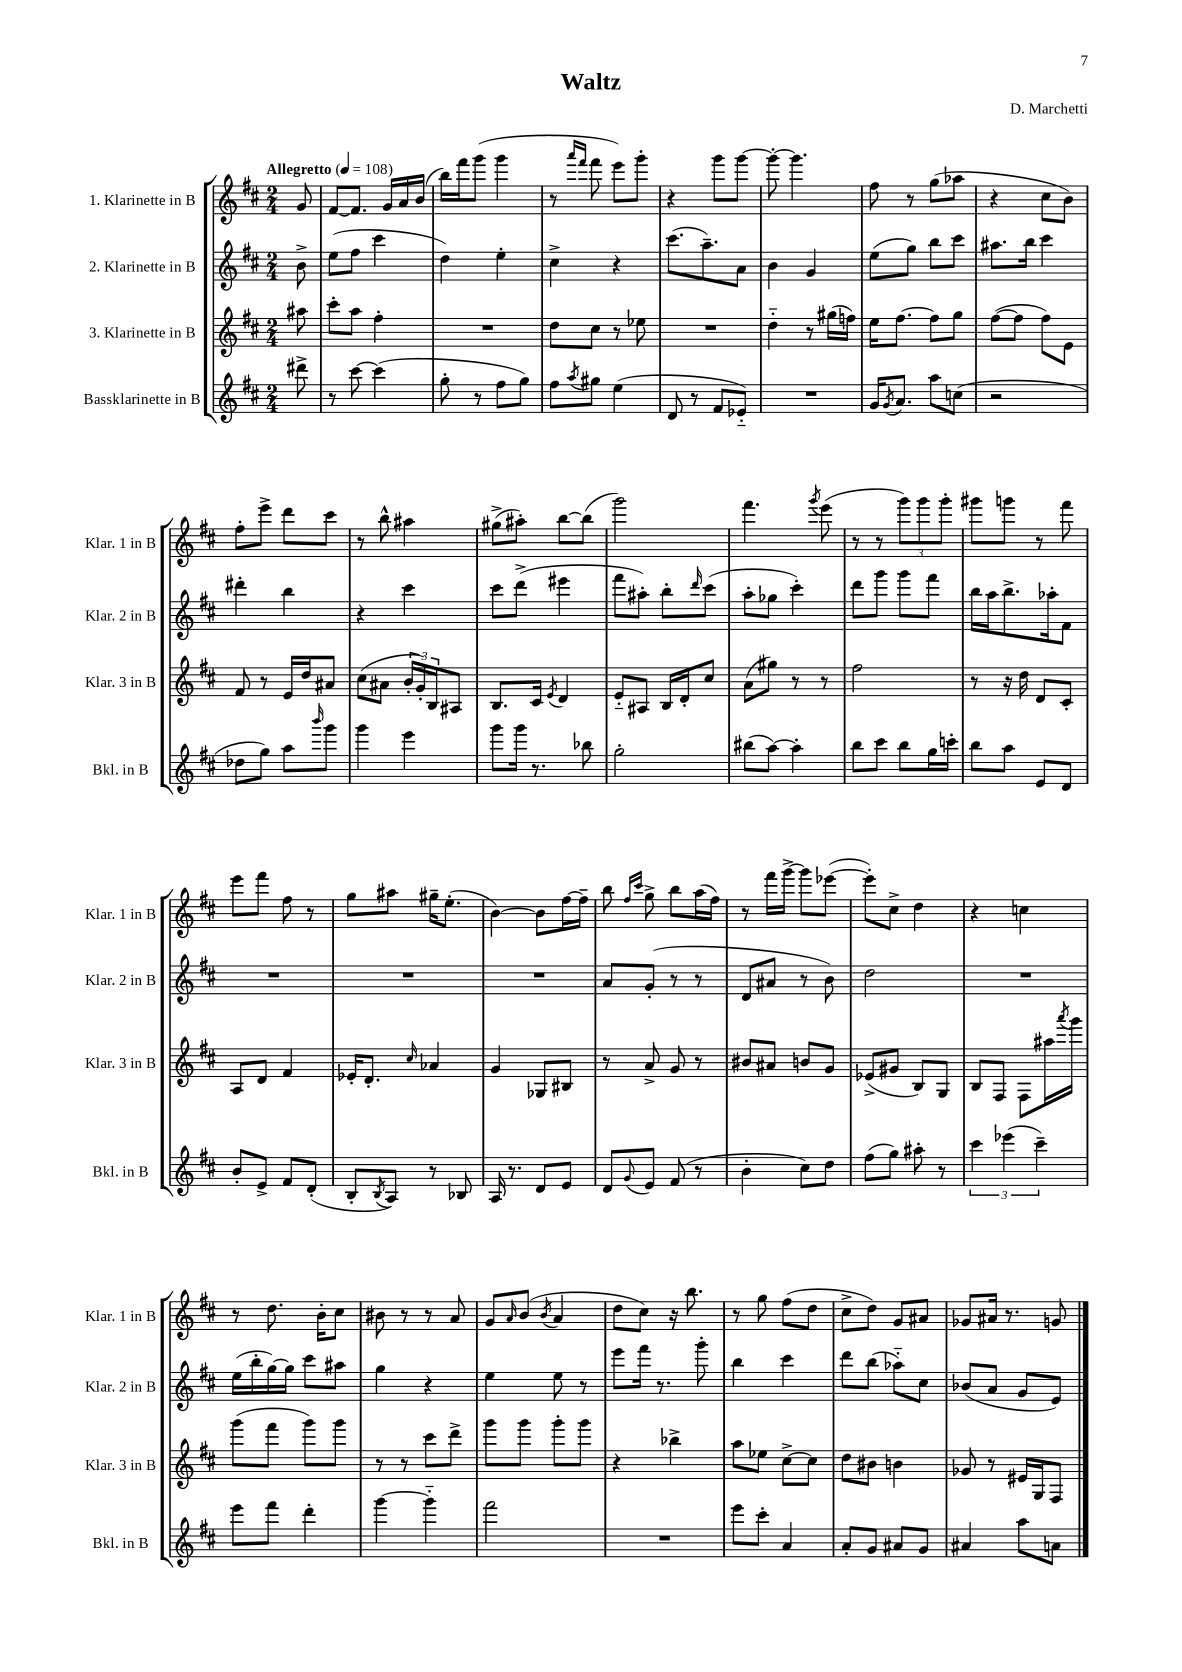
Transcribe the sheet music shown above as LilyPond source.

\header { title = "Waltz" composer = "D. Marchetti" }
<<
\new StaffGroup <<
\new Staff = "s0" \with { instrumentName = "1. Klarinette in B" shortInstrumentName = "Klar. 1 in B" } {
    \clef treble \key d \major \numericTimeSignature \time 2/4 \partial 8 \tempo "Allegretto" 4 = 108
    g'8 |
    fis'8~ fis'8. g'16 a'16 b'16( |
    b''16) fis'''16 g'''8( g'''4 |
    r8 \grace { a'''16 fis'''16 } fis'''8 e'''8) g'''8-. |
    r4 g'''8 g'''8~ |
    g'''8~-. g'''4. |
    fis''8 r8 g''8( aes''8 |
    r4 cis''8 b'8) |
    fis''8-. e'''8-> d'''8 cis'''8 |
    r8 b''8-^ ais''4 |
    gis''8->( ais''8-.) b''8~ b''8( |
    g'''2) |
    fis'''4. \acciaccatura { g'''8 } e'''8( |
    r8 r8 \tuplet 3/2 { g'''8) g'''8 g'''8-. } |
    gis'''8 g'''8 r8 fis'''8 |
    e'''8 fis'''8 fis''8 r8 |
    g''8 ais''8 gis''16-- e''8.-.( |
    b'4~) b'8 fis''16~ fis''16-- |
    b''8 \grace { fis''16 cis'''16 } g''8-> b''8 a''16( fis''16) |
    r8 fis'''16 g'''16~-> g'''8 ees'''8~( |
    ees'''8-.) cis''8-> d''4 |
    r4 c''4 |
    r8 d''8. b'16-. cis''8 |
    bis'8 r8 r8 a'8 |
    g'8 \grace { a'16 } b'8( \acciaccatura { b'8 } a'4 |
    d''8 cis''8) r16 b''8. |
    r8 g''8 fis''8( d''8 |
    cis''8-> d''8) g'8 ais'8 |
    ges'8 ais'16 r8. g'8 \bar "|." |
}
\new Staff = "s1" \with { instrumentName = "2. Klarinette in B" shortInstrumentName = "Klar. 2 in B" } {
    \clef treble \key d \major \numericTimeSignature \time 2/4 \partial 8
    b'8-> |
    e''8( fis''8 cis'''4 |
    d''4) e''4-. |
    cis''4-> r4 |
    cis'''8.( a''8.--) a'8 |
    b'4 g'4 |
    e''8( g''8) b''8 cis'''8 |
    ais''8. b''16 cis'''4 |
    dis'''4-. b''4 |
    r4 cis'''4 |
    cis'''8 d'''8->( eis'''4 |
    fis'''8 ais''8-.) b''8-. \grace { d'''16 } cis'''8( |
    a''8-. ges''8 cis'''4-.) |
    d'''8 g'''8 g'''8 fis'''8 |
    b''16 a''16 b''8.-> aes''16-. fis'8 |
    R2 |
    R2 |
    R2 |
    a'8 g'8-.( r8 r8 |
    d'8 ais'8 r8 b'8) |
    d''2 |
    R2 |
    e''16( b''16-. g''16~) g''16 cis'''8 ais''8 |
    g''4 r4 |
    e''4 e''8 r8 |
    e'''8 fis'''16 r8. g'''8-. |
    b''4 cis'''4 |
    d'''8 b''8( aes''8-_) cis''8 |
    bes'8( a'8 g'8 e'8) \bar "|." |
}
\new Staff = "s2" \with { instrumentName = "3. Klarinette in B" shortInstrumentName = "Klar. 3 in B" } {
    \clef treble \key d \major \numericTimeSignature \time 2/4 \partial 8
    ais''8 |
    cis'''8-. a''8 fis''4-. |
    R2 |
    d''8 cis''8 r8 ees''8 |
    R2 |
    d''4-_ r8 gis''16( f''16) |
    e''16 fis''8.~ fis''8 g''8 |
    fis''8~( fis''8 fis''8) e'8 |
    fis'8 r8 e'16 d''16 ais'8 |
    cis''8( ais'8 \tuplet 3/2 { b'16-. g'16-.) b16 } ais8 |
    b8. cis'16 \acciaccatura { e'8 } d'4 |
    e'8-_ ais8 b16 d'16-. cis''8 |
    a'8( gis''8) r8 r8 |
    fis''2 |
    r8 r16 d''16 d'8 cis'8-. |
    a8 d'8 fis'4 |
    ees'16-. d'8.-. \grace { cis''16 } aes'4 |
    g'4 ges8 bis8 |
    r8 a'8-> g'8 r8 |
    bis'8 ais'8 b'8 g'8 |
    ees'8->( gis'8 b8) g8 |
    b8 fis8 fis8 ais''16 \acciaccatura { a'''8 } g'''16 |
    g'''8( fis'''8 g'''8) g'''8 |
    r8 r8 cis'''8 d'''8-> |
    g'''8 g'''8 g'''8-. g'''8 |
    r4 bes''4-> |
    a''8 ees''8 cis''8~-> cis''8 |
    d''8 bis'8 b'4 |
    ges'8 r8 eis'16 g16 fis8 \bar "|." |
}
\new Staff = "s3" \with { instrumentName = "Bassklarinette in B" shortInstrumentName = "Bkl. in B" } {
    \clef treble \key d \major \numericTimeSignature \time 2/4 \partial 8
    dis'''8-> |
    r8 cis'''8~ cis'''4( |
    g''8-. r8 fis''8 g''8) |
    fis''8 \acciaccatura { a''8 } gis''8 e''4( |
    d'8 r8 fis'8 ees'8-_) |
    R2 |
    g'16 \acciaccatura { g'8 } a'8. a''8 c''8( |
    r2 |
    des''8 g''8) a''8 \grace { b'''16 } g'''8 |
    g'''4 e'''4 |
    g'''8 g'''16 r8. bes''8 |
    g''2-. |
    bis''8( a''8~) a''4-. |
    b''8 cis'''8 b''8 g''16 c'''16-. |
    b''8 a''8 e'8 d'8 |
    b'8-. e'8-> fis'8 d'8-.( |
    b8-. \acciaccatura { b8 } a8) r8 bes8 |
    a16 r8. d'8 e'8 |
    d'8 \appoggiatura { g'8 } e'8 fis'8( r8 |
    b'4-. cis''8) d''8 |
    fis''8( g''8) ais''8-. r8 |
    \tuplet 3/2 { cis'''4 ees'''4( cis'''4--) } |
    e'''8 fis'''8 d'''4-. |
    g'''4~ g'''4-_ |
    fis'''2 |
    R2 |
    e'''8 cis'''8-. a'4 |
    a'8-. g'8 ais'8 g'8 |
    ais'4 a''8 a'8 \bar "|." |
}
>>
>>
\layout { \context { \Score \remove "Bar_number_engraver" } }
